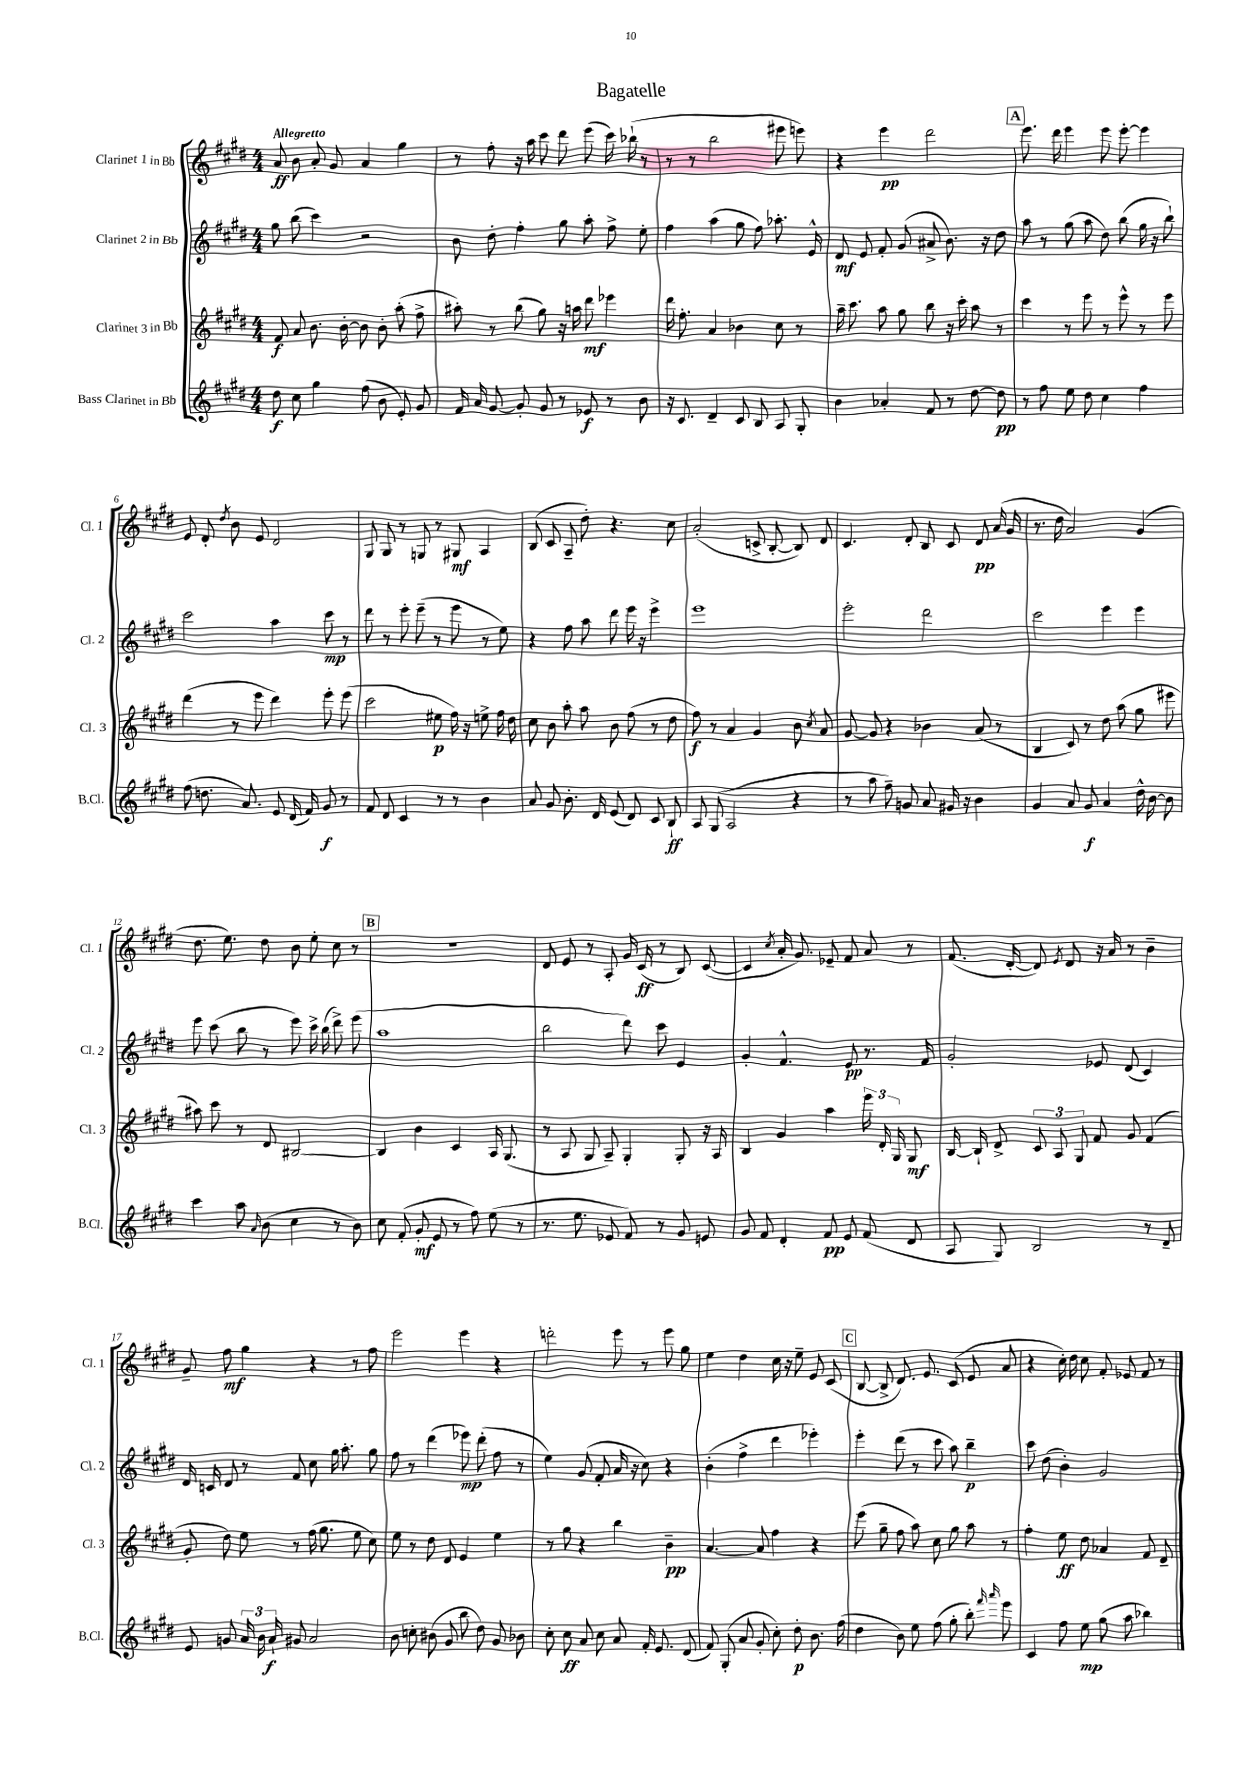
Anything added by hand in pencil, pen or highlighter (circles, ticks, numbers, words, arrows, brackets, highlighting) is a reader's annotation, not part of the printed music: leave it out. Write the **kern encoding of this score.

**kern	**dynam	**kern	**dynam	**kern	**dynam	**kern	**dynam
*part4	*part4	*part3	*part3	*part2	*part2	*part1	*part1
*staff4	*staff4	*staff3	*staff3	*staff2	*staff2	*staff1	*staff1
*I"Bass Clarinet in Bb	*	*I"Clarinet 3 in Bb	*	*I"Clarinet 2 in Bb	*	*I"Clarinet 1 in Bb	*
*I'B.Cl.	*	*I'Cl. 3	*	*I'Cl. 2	*	*I'Cl. 1	*
*clefG2	*	*clefG2	*	*clefG2	*	*clefG2	*
*k[f#c#g#d#]	*	*k[f#c#g#d#]	*	*k[f#c#g#d#]	*	*k[f#c#g#d#]	*
*M4/4	*	*M4/4	*	*M4/4	*	*M4/4	*
=1	=1	=1	=1	=1	=1	=1	=1
!	!	!	!	!	!	!LO:TX:a:B:t=Allegretto	!
8dd#\	f	8f#/	f	8gg#\	.	8a/	ff
8cc#\	.	8a/	.	(8bb\	.	8b\	.
4gg#\	.	8.b\	.	4ccc#\)	.	8a'/	.
.	.	.	.	.	.	8g#/	.
.	.	[16b'\	.	.	.	.	.
(8ff#\	.	8b\]	.	2r	.	4a/	.
8b\	.	8b'\	.	.	.	.	.
8e'/)	.	(8aa'\	.	.	.	4gg#\	.
8g#/	.	8ff#^\	.	.	.	.	.
=2	=2	=2	=2	=2	=2	=2	=2
16f#/	.	8aa#X'\)	.	8b\	.	8r	.
16a/	.	.	.	.	.	.	.
[8g#/	.	8r	.	8dd#'\	.	8ff#'\	.
8g#'/]	.	(8bb\	.	4ff#'\	.	16r	.
.	.	.	.	.	.	16aa\	.
8g#/	.	8gg#\)	.	.	.	8ccc#\	.
8r	.	16r	.	8gg#\	.	8ddd#\	.
.	.	16aan\	.	.	.	.	.
8e-X/	f	8ddd#\	mf	8aa'\	.	(8eee\	.
8r	.	4eee-X\	.	8ff#^\	.	16ccc#\)	.
.	.	.	.	.	.	(16bb-X`\	.
8b\	.	.	.	8ee'\	.	8r	.
=3	=3	=3	=3	=3	=3	=3	=3
16r	.	16ddd#\	.	4ff#\	.	8r	.
8.c#/	.	8.ff#'\	.	.	.	.	.
.	.	.	.	.	.	8r	.
4d#~/	.	4a/	.	(4aa\	.	2bb\	.
8c#/	.	4b-X\	.	8gg#\	.	.	.
8B/	.	.	.	8ff#\)	.	.	.
8A/	.	8cc#\	.	8.aa-X'\	.	8eee#X\	.
8G#'/	.	8r	.	.	.	8eeen\)	.
.	.	.	.	16e^^/	.	.	.
=4	=4	=4	=4	=4	=4	=4	=4
4b\	.	16aa~\	.	8d#/	mf	4r	.
.	.	8.ccc#\	.	.	.	.	.
.	.	.	.	8e/	.	.	.
4a-X'/	.	8aa\	.	8f#'/	.	4eee\	pp
.	.	8gg#\	.	(8g#/	.	.	.
8f#/	.	8bb\	.	8a#X^/	.	2ddd#\	.
8r	.	16r	.	8.b\)	.	.	.
.	.	16ccc#'\	.	.	.	.	.
[8dd#\	.	8aa\	.	.	.	.	.
.	.	.	.	16r	.	.	.
8dd#\]	pp	8r	.	8dd#\	.	.	.
!!LO:REH:place=s1:t=A
=5	=5	=5	=5	=5	=5	=5	=5
8r	.	4ccc#\	.	8aa\	.	8.eee\	.
8ff#\	.	.	.	8r	.	.	.
.	.	.	.	.	.	16ddd#\	.
8ee\	.	8r	.	(8gg#\	.	4eee\	.
8dd#\	.	8eee\	.	8aa\	.	.	.
4cc#\	.	8r	.	8dd#\)	.	8eee\	.
.	.	8eee^^\	.	(8bb\	.	[8eee'\	.
4ff#\	.	8r	.	16gg#\	.	4eee\]	.
.	.	.	.	16r	.	.	.
.	.	8eee\	.	8bb`\)	.	.	.
!!LO:LB:g=z
=6	=6	=6	=6	=6	=6	=6	=6
(8ff#\	.	(4ddd#\	.	2ccc#\	.	8e/	.
8.ddn\	.	.	.	.	.	8d#'/	.
.	.	.	.	.	.	8qdd#/	.
.	.	8r	.	.	.	8b\	.
8.a/)	.	.	.	.	.	.	.
.	.	8eee\	.	.	.	8e/	.
8e/	.	4ddd#\)	.	4aa\	.	2d#/	.
(16d#/	.	.	.	.	.	.	.
16f#/)	.	.	.	.	.	.	.
8g#/	f	8eee'\	.	8ccc#\	mp	.	.
8r	.	(8eee\	.	8r	.	.	.
=7	=7	=7	=7	=7	=7	=7	=7
8f#/	.	2ccc#\	.	8ddd#\	.	8G#/	.
8d#/	.	.	.	8r	.	8G#/	.
4c#/	.	.	.	8eee'\	.	8r	.
.	.	.	.	(8eee~\	.	8Gn/	.
8r	.	8ee#X\	p	8r	.	8r	.
8r	.	16ff#\)	.	8eee\	.	8G#X/	mf
.	.	16r	.	.	.	.	.
4b\	.	8een^\	.	8r	.	4A/	.
.	.	16ff#\	.	8ee\)	.	.	.
.	.	16dd#\	.	.	.	.	.
=8	=8	=8	=8	=8	=8	=8	=8
8a/	.	8cc#\	.	4r	.	(8B/	.
8g#/	.	8b\	.	.	.	8c#/	.
8.b'\	.	8aa'\	.	8ff#\	.	8A~/	.
.	.	8aa\	.	8aa\	.	8dd#'\)	.
16d#/	.	.	.	.	.	.	.
(8e/	.	8b\	.	8ddd#\	.	4.r	.
8d#/)	.	(8ff#\	.	16eee\	.	.	.
.	.	.	.	16r	.	.	.
8c#/	.	8r	.	4eee^\	.	.	.
8B`/	ff	8dd#\	.	.	.	8cc#\	.
=9	=9	=9	=9	=9	=9	=9	=9
8A/	.	8ff#\)	f	1eee	.	(2a'/	.
(8G#/	.	8r	.	.	.	.	.
2A/	.	4a/	.	.	.	.	.
.	.	4g#/	.	.	.	8cn^/	.
.	.	.	.	.	.	[8B'/	.
4r	.	8b\	.	.	.	8B/])	.
.	.	8qcc#/	.	.	.	.	.
.	.	8a/	.	.	.	8d#/	.
=10	=10	=10	=10	=10	=10	=10	=10
8r	.	[8g#/	.	2eee'\	.	4.c#/	.
8aa\	.	8g#/]	.	.	.	.	.
8ff#~\)	.	4r	.	.	.	.	.
8gn/	.	.	.	.	.	8d#'/	.
8a/	.	4b-X\	.	2ddd#\	.	8B/	.
16g#X/	.	.	.	.	.	8c#/	.
16r	.	.	.	.	.	.	.
4b\	.	(8a/	.	.	.	8d#/	pp
.	.	8r	.	.	.	(16a/	.
.	.	.	.	.	.	16g#/	.
=11	=11	=11	=11	=11	=11	=11	=11
4g#/	.	4B/	.	2ccc#\	.	8.r	.
.	.	.	.	.	.	16dd#\	.
8a/	.	8c#/)	.	.	.	2a/)	.
8g#/	f	8r	.	.	.	.	.
4a/	.	8dd#\	.	4eee\	.	.	.
.	.	(8aa\	.	.	.	.	.
16dd#^^\	.	8gg#\	.	4eee\	.	(4g#/	.
[16b\	.	.	.	.	.	.	.
8b\]	.	8eee#X\	.	.	.	.	.
!!LO:LB:g=z
=12	=12	=12	=12	=12	=12	=12	=12
4ccc#\	.	8aa#X\)	.	8eee\	.	8.dd#\	.
.	.	8ccc#\	.	(8ccc#\	.	.	.
.	.	.	.	.	.	8.ee\)	.
8aa\	.	8r	.	8bb\	.	.	.
16qqa/	.	.	.	.	.	.	.
(8b\	.	8d#/	.	8r	.	8dd#\	.
4cc#\	.	[2B#X/	.	8eee\)	.	8b\	.
.	.	.	.	16ccc#^\	.	8ee'\	.
.	.	.	.	(16bb\	.	.	.
8r	.	.	.	8ddd#^\)	.	8cc#\	.
8b\)	.	.	.	(8eee\	.	8r	.
!!LO:REH:place=s1:t=B
=13	=13	=13	=13	=13	=13	=13	=13
8cc#\	.	4B#/]	.	1aa	.	1r	.
(8f#'/	.	.	.	.	.	.	.
8g#'/	mf	4b\	.	.	.	.	.
8e/	.	.	.	.	.	.	.
8r	.	4c#/	.	.	.	.	.
8ff#\)	.	.	.	.	.	.	.
(8ee\	.	16A/	.	.	.	.	.
.	.	(8.G#/	.	.	.	.	.
8r	.	.	.	.	.	.	.
=14	=14	=14	=14	=14	=14	=14	=14
8.r	.	8r	.	2bb\	.	8d#/	.
.	.	8A/	.	.	.	8e/	.
8.ee\	.	.	.	.	.	.	.
.	.	8G#/	.	.	.	8r	.
8e-X/	.	8A~/)	.	.	.	8A'/	.
8f#/)	.	4G#'/	.	8ddd#\)	.	16g#/	.
.	.	.	.	.	.	(16c#/	ff
8r	.	.	.	8ccc#\	.	8r	.
8g#/	.	8G#'/	.	4e/	.	8B/)	.
8en/	.	16r	.	.	.	([8c#/	.
.	.	16A/	.	.	.	.	.
=15	=15	=15	=15	=15	=15	=15	=15
8g#/	.	4B/	.	4g#'/	.	4c#/]	.
8f#/	.	.	.	.	.	.	.
.	.	.	.	.	.	8qcc#/	.
4d#'/	.	4g#/	.	4.f#^^/	.	16a'/	.
.	.	.	.	.	.	8.g#/)	.
8f#/	pp	4aa\	.	.	.	8e-X~/	.
8e/	.	.	.	8e/	pp	8f#/	.
(8f#/	.	24eee\	.	8.r	.	8a/	.
.	.	24d#'/	.	.	.	.	.
.	.	24G#/	.	.	.	.	.
8d#/	.	8G#/	mf	.	.	8r	.
.	.	.	.	16f#/	.	.	.
=16	=16	=16	=16	=16	=16	=16	=16
8A/	.	[16B/	.	2g#'/	.	(8.f#/	.
.	.	16B`/]	.	.	.	.	.
8G#/)	.	8d#^/	.	.	.	.	.
.	.	.	.	.	.	[16d#'/	.
2B/	.	12c#/	.	.	.	8d#/])	.
.	.	12A/	.	.	.	.	.
.	.	.	.	.	.	8qe/	.
.	.	.	.	.	.	8d#/	.
.	.	12G#/	.	.	.	.	.
.	.	8f#/	.	8e-X/	.	16r	.
.	.	.	.	.	.	16a/	.
.	.	8g#/	.	(8d#/	.	8r	.
8r	.	(4f#/	.	4c#/)	.	4b~\	.
8d#~/	.	.	.	.	.	.	.
!!LO:LB:g=z
=17	=17	=17	=17	=17	=17	=17	=17
8e/	.	8g#'/	.	16d#/	.	8g#~/	.
.	.	.	.	16cn/	.	.	.
8gn/	.	8dd#\)	.	8d#/	.	8ff#\	mf
24a/	.	8ee\	.	8r	.	4gg#\	.
24b\	.	.	.	.	.	.	.
24a`/	f	.	.	.	.	.	.
8g#X/	.	8r	.	8f#/	.	.	.
2a/	.	(16ff#\	.	8cc#\	.	4r	.
.	.	8.gg#\	.	.	.	.	.
.	.	.	.	16gg#\	.	.	.
.	.	.	.	8.aa'\	.	.	.
.	.	8ee\	.	.	.	8r	.
.	.	8cc#\)	.	8gg#\	.	8ff#\	.
=18	=18	=18	=18	=18	=18	=18	=18
8b\	.	8ee\	.	8ff#\	.	2eee\	.
8ccn'\	.	8r	.	8r	.	.	.
(8b#X\	.	8dd#\	.	(4ddd#\	.	.	.
8g#/	.	8d#/	.	.	.	.	.
8bb\	.	4e/	.	8eee-X\)	mp	4eee\	.
8dd#\)	.	.	.	(8ddd#'\	.	.	.
8g#/	.	4ee\	.	8ff#\	.	4r	.
8b-X\	.	.	.	8r	.	.	.
=19	=19	=19	=19	=19	=19	=19	=19
8cc#'\	.	8r	.	4ee\)	.	2dddn'\	.
8cc#\	ff	8gg#\	.	.	.	.	.
8a/	.	4r	.	(8g#/	.	.	.
8cc#\	.	.	.	8f#'/	.	.	.
8a/	.	4bb\	.	16a/	.	8eee\	.
.	.	.	.	16r	.	.	.
16f#'/	.	.	.	8cc#\)	.	8r	.
8.e/	.	.	.	.	.	.	.
.	.	4b~\	pp	4r	.	8eee\	.
(8d#/	.	.	.	.	.	8gg#\	.
=20	=20	=20	=20	=20	=20	=20	=20
8f#/)	.	[4.a/	.	(4b'\	.	4ee\	.
(8G#'/	.	.	.	.	.	.	.
8a/	.	.	.	4ff#^\	.	4dd#\	.
8g#'/	.	8a/]	.	.	.	.	.
8cc#'\)	.	4ff#\	.	4ddd#\	.	16cc#\	.
.	.	.	.	.	.	16r	.
8dd#'\	p	.	.	.	.	8ee~\	.
8.b\	.	4r	.	4eee-X'\)	.	8e/	.
.	.	.	.	.	.	(8c#/	.
(16ff#\	.	.	.	.	.	.	.
!!LO:REH:place=s1:t=C
=21	=21	=21	=21	=21	=21	=21	=21
4dd#\	.	(8eee\	.	4eee'\	.	[8B/	.
.	.	8gg#~\	.	.	.	8B^/]	.
8b\)	.	8ff#\	.	(8ddd#\	.	8.d#/)	.
8ee\	.	8aa\)	.	8r	.	.	.
.	.	.	.	.	.	8.e/	.
(8ff#\	.	8cc#\	.	8ccc#\	.	.	.
8gg#'\	.	8gg#\	.	8aa\)	.	(8c#/	.
8bb'\)	.	8aa\	.	4bb~\	p	8e/	.
16qqfff#/	.	.	.	.	.	.	.
16qqaaa/	.	.	.	.	.	.	.
8eee\	.	8r	.	.	.	8a/	.
=22	=22	=22	=22	=22	=22	=22	=22
4c#/	.	4ff#'\	.	8ccc#\	.	4r	.
.	.	.	.	(8dd#\	.	.	.
8ff#\	.	8ee\	ff	4b'\)	.	16cc#'\)	.
.	.	.	.	.	.	16dd#\	.
8ee\	mp	8dd#\	.	.	.	8cc#\	.
(8gg#\	.	4a-X/	.	2g#/	.	8f#'/	.
8aa\	.	.	.	.	.	8e-X/	.
4bb-X\)	.	8f#/	.	.	.	8f#/	.
.	.	8d#~/	.	.	.	8r	.
==	==	==	==	==	==	==	==
*-	*-	*-	*-	*-	*-	*-	*-
